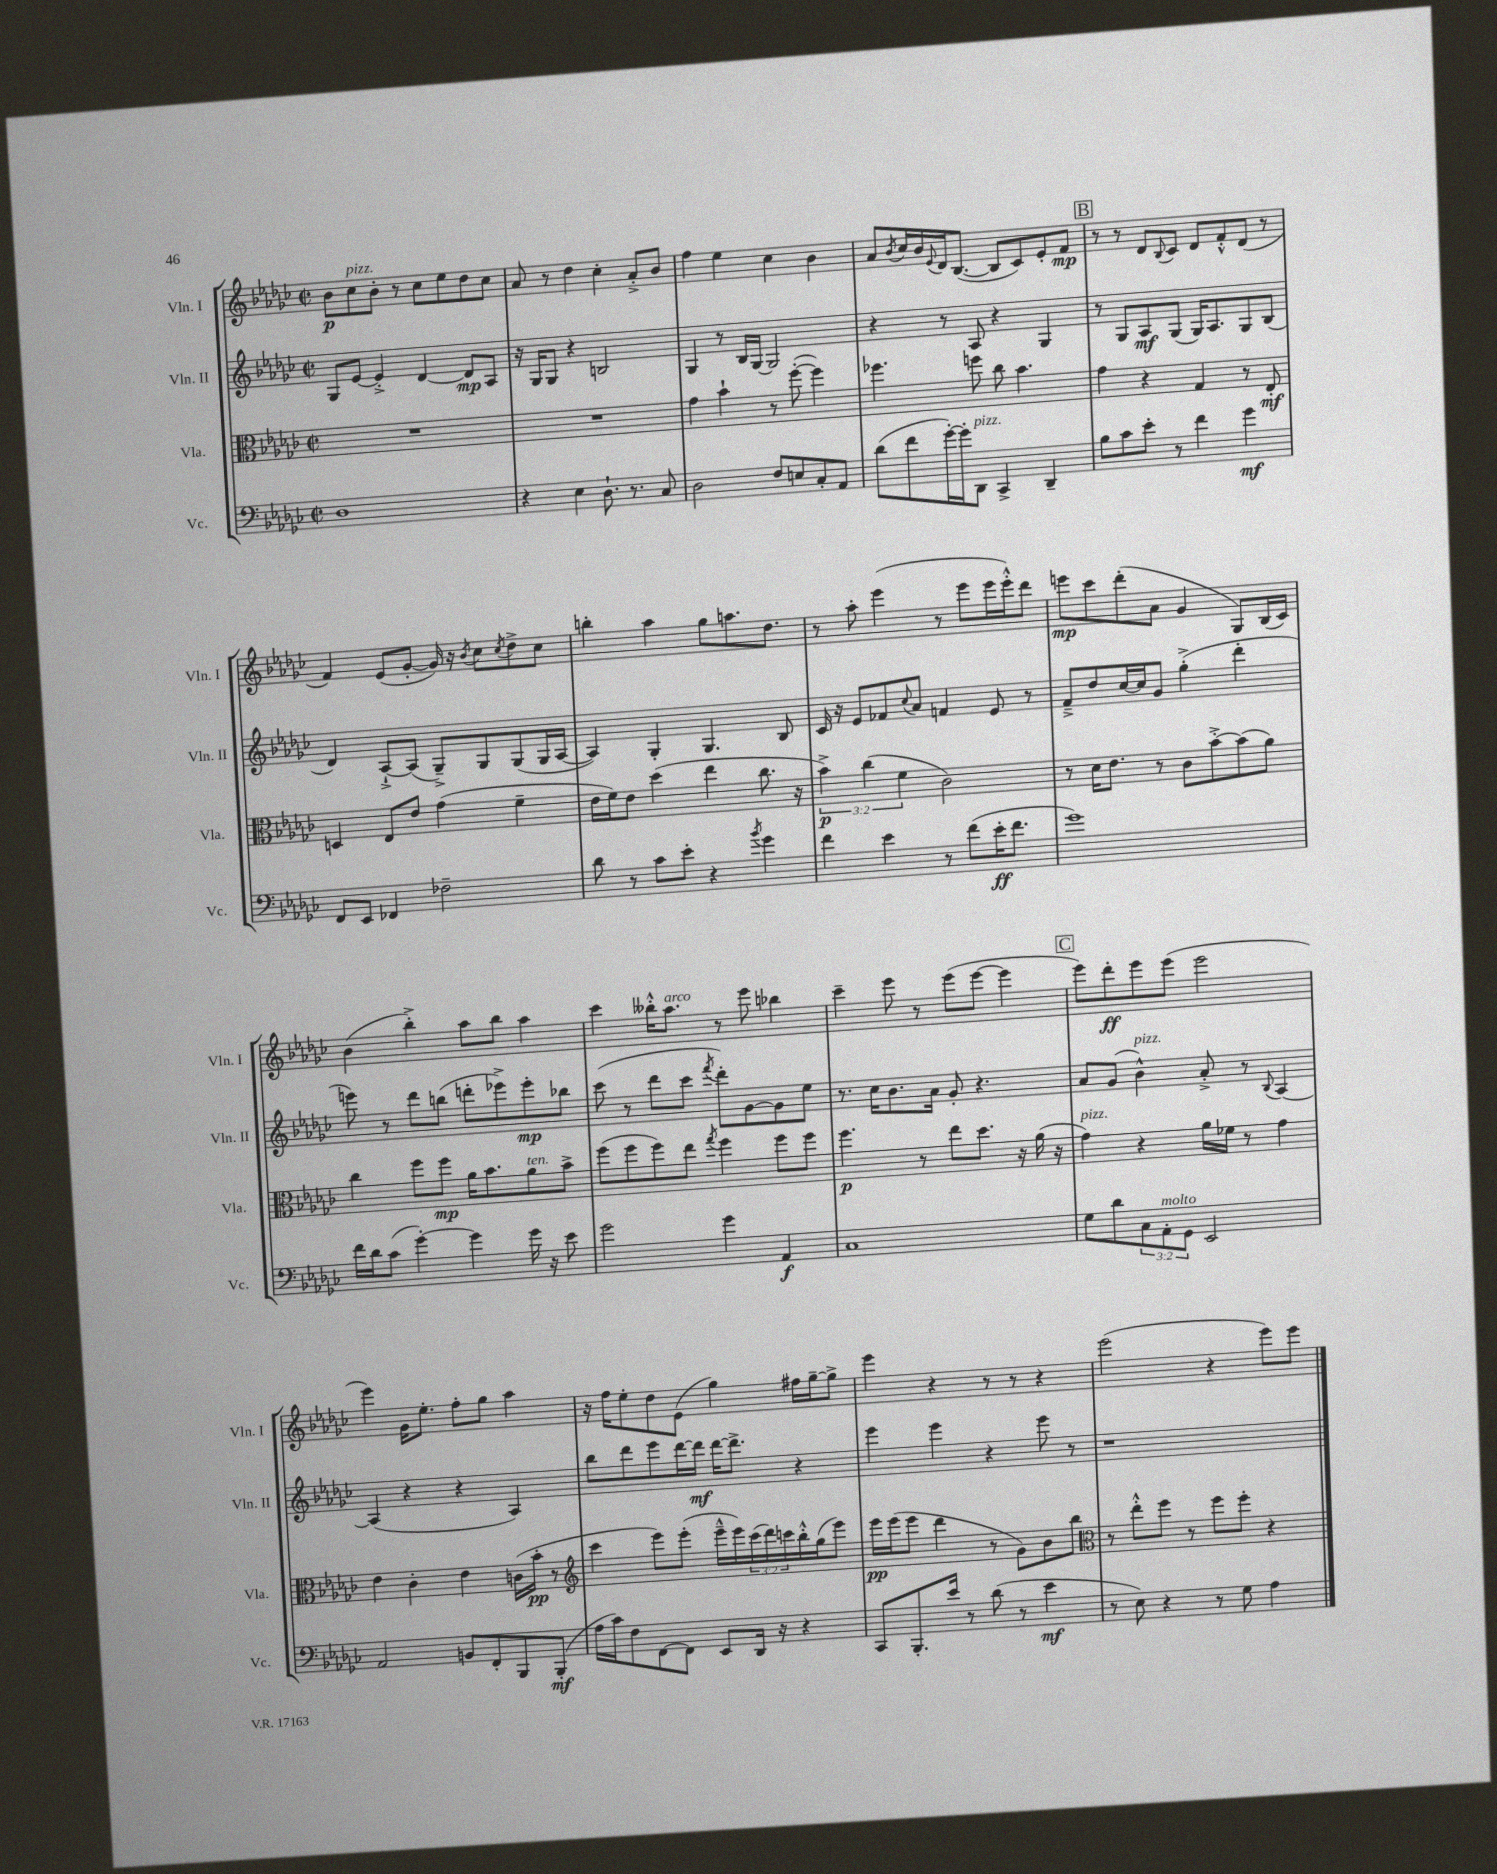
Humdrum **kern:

**kern	**dynam	**kern	**dynam	**kern	**dynam	**kern	**dynam
*part4	*part4	*part3	*part3	*part2	*part2	*part1	*part1
*staff4	*staff4	*staff3	*staff3	*staff2	*staff2	*staff1	*staff1
*I"Vc.	*	*I"Vla.	*	*I"Vln. II	*	*I"Vln. I	*
*I'Vc.	*	*I'Vla.	*	*I'Vln. II	*	*I'Vln. I	*
*clefF4	*	*clefC3	*	*clefG2	*	*clefG2	*
*k[b-e-a-d-g-c-]	*	*k[b-e-a-d-g-c-]	*	*k[b-e-a-d-g-c-]	*	*k[b-e-a-d-g-c-]	*
*M2/2	*	*M2/2	*	*M2/2	*	*M2/2	*
*met(c|)	*	*met(c|)	*	*met(c|)	*	*met(c|)	*
=29	=29	=29	=29	=29	=29	=29	=29
1D-	.	1r	.	8G-/L	.	8b-\L	p
!	!	!	!	!	!	!LO:TX:a:i:t=pizz.	!
.	.	.	.	[8e-/J	.	8cc-\	.
.	.	.	.	4e-'^/]	.	8b-'\J	.
.	.	.	.	.	.	8r	.
.	.	.	.	[4d-/	.	8cc-\L	.
.	.	.	.	.	.	8ee-\	.
.	.	.	.	8d-/L]	mp	8dd-\	.
.	.	.	.	8A-/J	.	8cc-\J	.
=30	=30	=30	=30	=30	=30	=30	=30
4r	.	1r	.	16r	.	8a-/	.
.	.	.	.	16G-/KL	.	.	.
.	.	.	.	8G-/J	.	8r	.
4E-\	.	.	.	4r	.	4dd-\	.
8.D-`\	.	.	.	2Bn/	.	4cc-'\	.
8.r	.	.	.	.	.	.	.
.	.	.	.	.	.	8a-'^/L	.
8C-/	.	.	.	.	.	8b-/J	.
=31	=31	=31	=31	=31	=31	=31	=31
2D-\	.	4g-\	.	4G-/	.	4ff\	.
.	.	4b-`\	.	8r	.	4ee-\	.
.	.	.	.	16B-/LL	.	.	.
.	.	.	.	[16G-/JJ	.	.	.
8F/L	.	8r	.	2G-/]	.	4cc-\	.
8En/	.	([8ff'\	.	.	.	.	.
8C-'/	.	4ff\])	.	.	.	4b-\	.
8AA-/J	.	.	.	.	.	.	.
=32	=32	=32	=32	=32	=32	=32	=32
(8d-\L	.	4.ff-X\	.	4r	.	8a-/L	.
.	.	.	.	.	.	8qb-/	.
8f\	.	.	.	.	.	16cc-/L	.
.	.	.	.	.	.	16b-/	.
.	.	.	.	.	.	8qqe-/	.
[16g-'\L)	.	.	.	8r	.	16d-/J	.
16g-'\J]	.	.	.	.	.	([8.B-/J	.
!LO:TX:a:i:t=pizz.	!	!	!	!	!	!	!
8DD-\J	.	8ffn\	.	8A-/	.	.	.
4CC-^/	.	8cc-\	.	4r	.	8B-/L]	.
.	.	4.b-\	.	.	.	8c-/)	.
4DD-~/	.	.	.	4G-/	.	8e-'/	.
.	.	.	.	.	.	8f/J	mp
!!LO:REH:place=s1:t=B
=33	=33	=33	=33	=33	=33	=33	=33
8B-\L	.	4g-\	.	8r	.	8r	.
8c-\	.	.	.	8G-/L	.	8r	.
8e-'\J	.	4r	.	8A-/	mf	8d-/L	.
.	.	.	.	.	.	8qqB-/	.
8r	.	.	.	(8G-/J	.	8c-/J	.
4f\	.	4G-/	.	16G-/KL)	.	8d-/L	.
.	.	.	.	8.A-/	.	.	.
.	.	.	.	.	.	8f'^^/	.
4g-\	mf	8r	.	8G-/	.	(8d-/J	.
.	.	8E-'/	mf	(8B-/J	.	8r	.
!!LO:LB:g=z
=34	=34	=34	=34	=34	=34	=34	=34
8FF/L	.	4Dn/	.	4d-/)	.	4f/)	.
8EE-/J	.	.	.	.	.	.	.
4FF-X/	.	8E-/L	.	[8A-`^/L	.	(8e-/L	.
.	.	8e-/J	.	(8A-/J]	.	[8g-'/J	.
2F-X~\	.	(4g-\	.	8G-~^/L)	.	16g-/])	.
.	.	.	.	.	.	16r	.
.	.	.	.	.	.	8qb-/	.
.	.	.	.	8G-/	.	8cc-\L	.
.	.	.	.	.	.	8qcc-/	.
.	.	4f~\	.	(8G-/	.	8dd-^\	.
.	.	.	.	16G-/L	.	8cc-\J	.
.	.	.	.	[16A-/JJ	.	.	.
=35	=35	=35	=35	=35	=35	=35	=35
8d-\	.	16e-\LL	.	4A-/])	.	4bbn'\	.
.	.	16f\J)	.	.	.	.	.
8r	.	8e-\J	.	.	.	.	.
8c-\L	.	(4dd-\	.	4G-'/	.	4aa-\	.
8e-'\J	.	.	.	.	.	.	.
4r	.	4ee-\	.	4.G-/	.	8gg-\L	.
.	.	.	.	.	.	8.aan\	.
8qb-/	.	.	.	.	.	.	.
4g-\	.	8.cc-\	.	.	.	.	.
.	.	.	.	.	.	8.dd-\J	.
.	.	.	.	8B-/	.	.	.
.	.	16r	.	.	.	.	.
=36	=36	=36	=36	=36	=36	=36	=36
4f\	.	6b-^\)	p	16c-/	.	8r	.
.	.	.	.	16r	.	.	.
.	.	.	.	8e-/L	.	8aa-'\	.
.	.	(6cc-\	.	.	.	.	.
4e-\	.	.	.	8f-X/	.	(4eee-\	.
.	.	6f\	.	.	.	.	.
.	.	.	.	8qqcc-/	.	.	.
.	.	.	.	8a-/J	.	.	.
8r	.	2c-\)	.	4fn/	.	8r	.
(8f\L	.	.	.	.	.	8eee-\L	.
16e-'\K	ff	.	.	8e-/	.	16eee-\L	.
8.f\J	.	.	.	.	.	16eee-'^^\J)	.
.	.	.	.	8r	.	8ddd-\J	.
=37	=37	=37	=37	=37	=37	=37	=37
1g-)	.	8r	.	8f~^/L	.	8eeen\L	mp
.	.	16d-\KL	.	8dd-/	.	8ccc-\	.
.	.	8.e-\J	.	.	.	.	.
.	.	.	.	[16cc-/L	.	(8ddd-'\	.
.	.	.	.	16cc-/J]	.	.	.
.	.	8r	.	8g-/J	.	8a-\J	.
.	.	8c-\L	.	(4gg-'^\	.	4g-/	.
.	.	[8b-'^\	.	.	.	.	.
.	.	(8b-\]	.	4ddd-'\	.	8G-/L)	.
.	.	8a-\J)	.	.	.	(16B-/L	.
.	.	.	.	.	.	16c-/JJ)	.
!!LO:LB:g=z
=38	=38	=38	=38	=38	=38	=38	=38
16f\LL	.	4cc-\	.	8eeen\)	.	(4b-\	.
16d-\J	.	.	.	.	.	.	.
(8c-\J	.	.	.	8r	.	.	.
[4g-'\)	.	8ff\L	.	8ddd-\L	.	4bb-'^\)	.
.	.	8ff\J	mp	(8bbn\J	.	.	.
4g-\]	.	16a-\KL	.	8dddn'\L	.	8aa-\L	.
.	.	8.b-\	.	.	.	.	.
.	.	.	.	8eee-X^\)	.	8bb-\J	.
!	!	!LO:TX:a:i:t=ten.	!	!	!	!	!
16g-\	.	8a-\	.	8eee-'\	mp	4aa-\	.
16r	.	.	.	.	.	.	.
8e-\	.	8b-^\J	.	8bb-X\J	.	.	.
=39	=39	=39	=39	=39	=39	=39	=39
2g-\	.	(8ff\L	.	(8ccc-\	.	4ccc-\	.
.	.	8ff\	.	8r	.	.	.
.	.	8ff\)	.	8ddd-\L	.	16bb--X'^^\KL	.
!	!	!	!	!	!	!LO:TX:a:i:t=arco	!
.	.	.	.	.	.	8.aa-\J	.
.	.	8ee-\J	.	8ccc-\J	.	.	.
.	.	8qgg-/	.	8qfff/	.	.	.
4g-\	.	4ff\	.	8ddd-'\L)	.	8r	.
.	.	.	.	[8g-\	.	8eee-\	.
4AA-/	f	8ff\L	.	8g-\]	.	4bb-X\	.
.	.	8ff\J	.	8ee-\J	.	.	.
=40	=40	=40	=40	=40	=40	=40	=40
1C-	.	4.ff\	p	8.r	.	4ccc-~\	.
.	.	.	.	16cc-\KL	.	.	.
.	.	.	.	8.b-\	.	8eee-\	.
.	.	8r	.	.	.	8r	.
.	.	.	.	16a-\Jk	.	.	.
.	.	8ee-\L	.	8g-'/	.	(8eee-\L	.
.	.	8.dd-\J	.	4.r	.	[8eee-\J	.
.	.	.	.	.	.	4eee-\]	.
.	.	16r	.	.	.	.	.
.	.	(16a-\	.	.	.	.	.
.	.	16r	.	.	.	.	.
!!LO:REH:place=s1:t=C
=41	=41	=41	=41	=41	=41	=41	=41
!	!	!LO:TX:a:i:t=pizz.	!	!	!	!	!
8G-\L	.	4g-\)	.	8a-/L	.	8eee-\L)	.
8d-\	.	.	.	(8g-/J	.	8ddd-'\	ff
!	!	!	!	!LO:TX:a:i:t=pizz.	!	!	!
12C-\	.	4r	.	4b-^^\)	.	8eee-\	.
!LO:TX:a:i:t=molto	!	!	!	!	!	!	!
12AA-'\	.	.	.	.	.	.	.
.	.	.	.	.	.	(8eee-\J	.
12GG-\J	.	.	.	.	.	.	.
2EE-/	.	16a-\LL	.	8a-'^/	.	2eee-\	.
.	.	16f-X\JJ	.	.	.	.	.
.	.	8r	.	8r	.	.	.
.	.	.	.	8qqB-/	.	.	.
.	.	4g-\	.	[4A-/	.	.	.
!!LO:LB:g=z
=42	=42	=42	=42	=42	=42	=42	=42
2AA-/	.	4e-\	.	(4A-/]	.	4eee-\)	.
.	.	4c-'\	.	4r	.	16g-\KL	.
.	.	.	.	.	.	8.ee-'\J	.
8BBn/L	.	4e-\	.	4r	.	8ff'\L	.
8FF'/	.	.	.	.	.	8gg-\J	.
8BBB-/	.	(16cn\LL	.	4A-/)	.	4aa-\	.
.	.	16b-'\JJ	pp	.	.	.	.
(8BBB-'/J	mf	8r	.	.	.	.	.
=43	=43	=43	=43	=43	=43	=43	=43
*	*	*clefG2	*	*	*	*	*
16A-\LL	.	4ccc-\	.	8bb-\L	.	16r	.
16c-\J)	.	.	.	.	.	16ff\KL	.
8F\	.	.	.	8ddd-\	.	8ee-'\	.
[8FF\	.	8eee-\L)	.	8eee-\	.	8dd-\	.
8FF\J]	.	(8eee-'\J	.	[16ddd-\L	.	(8e-\J	.
.	.	.	.	16ddd-\JJ]	mf	.	.
8EE-/L	.	16eee-~^^\LL	.	[16ddd-\KL	.	4gg-\)	.
.	.	16eee-\)	.	8.ddd-^\J]	.	.	.
16DD-/Jk	.	(24ccc-\	.	.	.	.	.
.	.	24ddd-\)	.	.	.	.	.
16r	.	.	.	.	.	.	.
.	.	24cccn\	.	.	.	.	.
4r	.	16bb-'^^\	.	4r	.	16ff#X\LL	.
.	.	(16gg-\J	.	.	.	[16gg-~\J	.
.	.	8eee-\J)	.	.	.	8gg-^\J]	.
=44	=44	=44	=44	=44	=44	=44	=44
8CC-/L	.	16eee-\LL	pp	4eee-\	.	4eee-\	.
.	.	(16eee-\J	.	.	.	.	.
8.BBB-'/	.	8eee-\J	.	.	.	.	.
.	.	4ddd-\	.	4eee-\	.	4r	.
16e-/Jk	.	.	.	.	.	.	.
8r	.	.	.	.	.	.	.
(8d-\	.	8r	.	4r	.	8r	.
8r	.	8g-\L)	.	.	.	8r	.
4e-\	mf	8b-\	.	8eee-\	.	4r	.
.	.	8bb-\J	.	8r	.	.	.
=45	=45	=45	=45	=45	=45	=45	=45
*	*	*clefC3	*	*	*	*	*
8r	.	8r	.	1r	.	(2eee-\	.
8E-\)	.	8ee-'^^\L	.	.	.	.	.
4r	.	8ff\J	.	.	.	.	.
.	.	8r	.	.	.	.	.
8r	.	8ff\L	.	.	.	4r	.
8G-\	.	8ff'\J	.	.	.	.	.
4A-\	.	4r	.	.	.	8eee-\L)	.
.	.	.	.	.	.	8eee-\J	.
==	==	==	==	==	==	==	==
*-	*-	*-	*-	*-	*-	*-	*-
